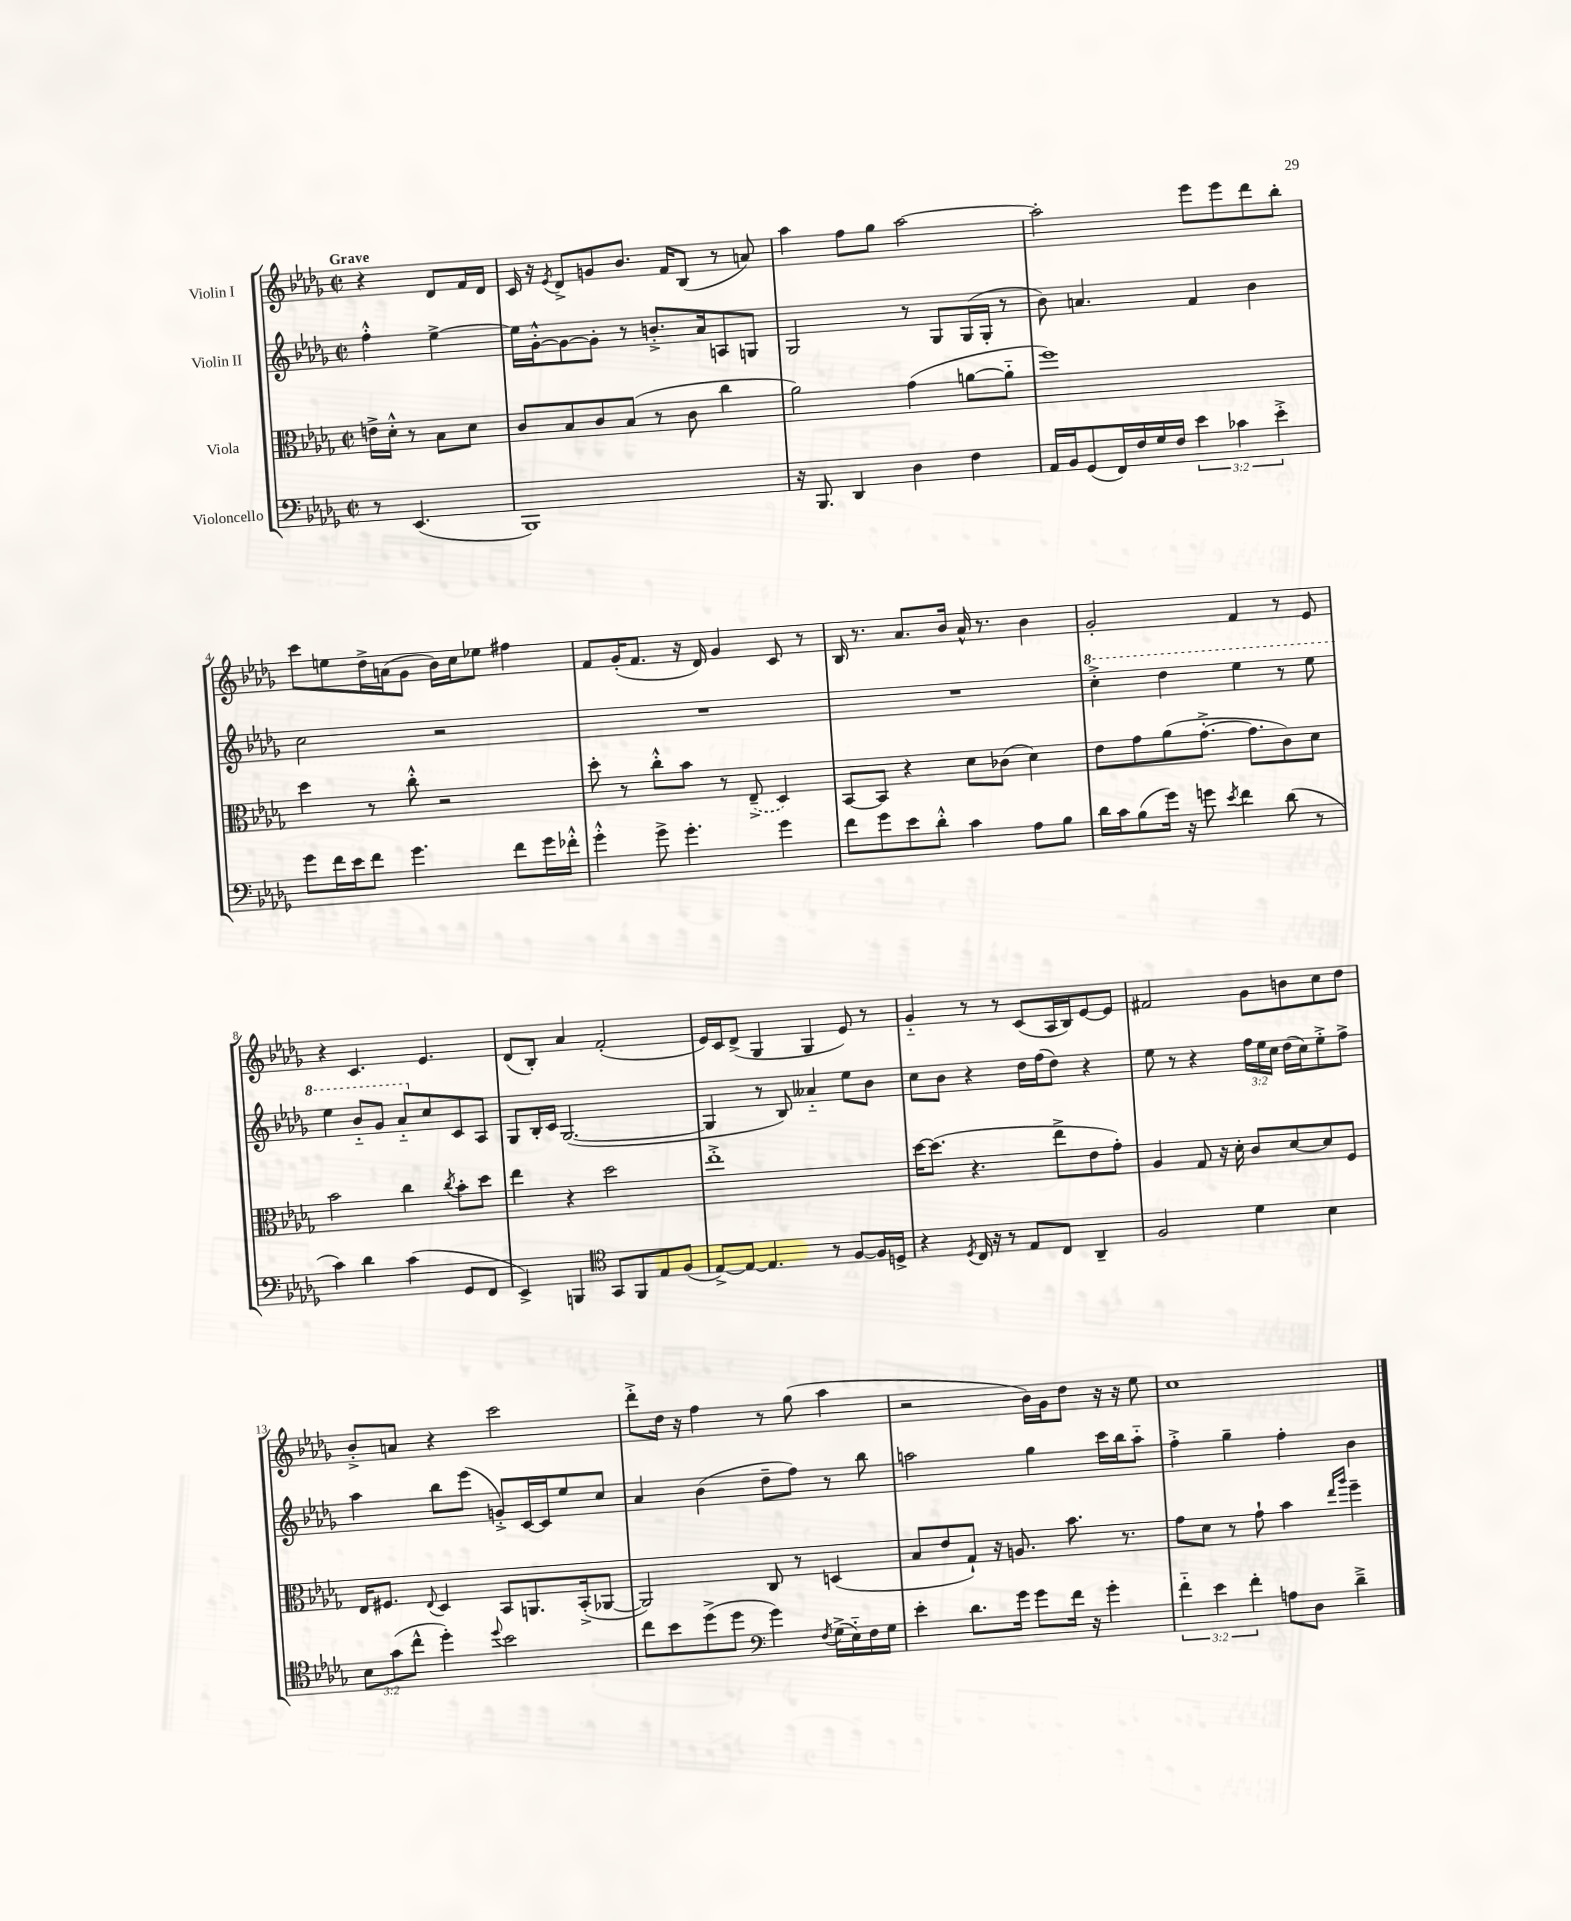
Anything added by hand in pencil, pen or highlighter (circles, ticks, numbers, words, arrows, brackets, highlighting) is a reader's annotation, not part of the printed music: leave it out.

**kern	**kern	**kern	**kern
*part4	*part3	*part2	*part1
*staff4	*staff3	*staff2	*staff1
*I"Violoncello	*I"Viola	*I"Violin II	*I"Violin I
*clefF4	*clefC3	*clefG2	*clefG2
*k[b-e-a-d-g-]	*k[b-e-a-d-g-]	*k[b-e-a-d-g-]	*k[b-e-a-d-g-]
*M2/2	*M2/2	*M2/2	*M2/2
*met(c|)	*met(c|)	*met(c|)	*met(c|)
=	=	=	=
!	!	!	!LO:TX:a:B:t=Grave
8r	16en^\LL	4ff'^^\	4r
.	16d-'^^\JJ	.	.
(4.EE-/	8r	.	.
.	8B-\L	[4ee-^\	8d-/L
.	8d-\J	.	16f/L
.	.	.	16d-/JJ
=1	=1	=1	=1
1BBB-)	8c/L	16ee-\LL]	16c/
.	.	[16g-'^^\J	16r
.	.	.	8qe-/
.	8B-/	8g-\_	8d-^/L
.	8c/	8g-'\J]	8gn/
.	(8B-/J	8r	8.b-/J
.	8r	8.bn'^/L	.
.	.	.	16f/KL
.	8c\	.	(8B-/J
.	.	16a-/k	.
.	4cc\	8An/	8r
.	.	8Gn/J	8an/)
=2	=2	=2	=2
16r	2a-\)	2G-/	4aa-\
8.BBB-/	.	.	.
4DD-/	.	.	8ff\L
.	.	.	8gg-\J
4D-\	(4g-\	8r	[2aa-\
.	.	8G-/L	.
4F\	[8an\L	(16G-/L	.
.	.	16G-'/JJ	.
.	8a\J]	8r	.
=3	=3	=3	=3
16AA-/LL	1ff)	8b-\)	2aa-'\]
16BB-/J	.	.	.
(8GG-/	.	4.an/	.
16FF/L)	.	.	.
16F/	.	.	.
16G-/	.	.	.
16F/JJ	.	.	.
6e-\	.	4f/	8eee-\L
.	.	.	8eee-\
6c-X\	.	.	.
.	.	4b-\	8ddd-\
6e-'^\	.	.	.
.	.	.	8bb-'\J
!!LO:LB:g=z
=4	=4	=4	=4
8g-\L	4dd-\	2cc\	8ccc\L
16f\L	.	.	8een\
16e-\J	.	.	.
8f\J	8r	.	16dd-^\L
.	.	.	(16an\J
4.g-\	8cc'^^\	.	8g-\J
.	2r	2r	16b-\LL)
.	.	.	16cc\J
.	.	.	8ee-X\J
8f\L	.	.	4ff#X\
16g-\L	.	.	.
16f-X'^^\JJ	.	.	.
=5	=5	=5	=5
4g-'^^\	8dd-'\	1r	8f/L
.	8r	.	(16g-'/K
.	.	.	8.f/J
8g-^\	8cc'^^\L	.	.
4.g-'\	8b-\J	.	16r
.	.	.	16d-/)
.	8r	.	4g-/
.	(8E-~^/	.	.
4g-\	4D-/)	.	8c/
.	.	.	8r
=6	=6	=6	=6
8f\L	[8BB-/L	1r	16B-/
.	.	.	8.r
8g-\	8BB-/J]	.	.
8e-\	4r	.	8.a-/L
8d-'^^\J	.	.	.
.	.	.	16b-/Jk
4c\	8d-\L	.	16a-^^/
.	.	.	8.r
.	(8c-X\J	.	.
8A-\L	4d-\)	.	4b-\
8B-\J	.	.	.
=7	=7	=7	=7
*	*	*8va	*
16d-\LL	8e-\L	4ccc'^\	2g-'/
16c\J	.	.	.
(8B-\	8g-\	.	.
16g-\Jk)	(8a-\	4ddd-\	.
16r	.	.	.
8gn\	[8.g-'^\J	.	.
8qe-/	.	.	.
4f\	.	4eee-\	4f/
.	8.g-\L]	.	.
(8d-\	8c\)	8r	8r
8r	8d-\J	8eee-\	8e-/
!!LO:LB:g=z
=8	=8	=8	=8
4c\)	2b-\	4eee-\	4r
4d-\	.	8bb-/L	4.c/
.	.	8gg-/J	.
(4c\	4cc\	8aa-/L	.
*	*	*X8va	*
.	.	8cc/	4.e-/
.	8qcc/	.	.
8GG-/L	8b-'\L	8c/	.
8FF/J	8dd-\J	8A-/J	.
=9	=9	=9	=9
4EE-^/)	4ee-\	8G-/L	(8d-/L
.	.	16B-'/L	8B-'/J)
.	.	16c/JJ	.
4BBBn/	4r	([2.G-/	4a-/
*clefC4	*	*	*
8GG-/L	2dd-\	.	(2f'/
8FF/	.	.	.
8E-/	.	.	.
(8F/J	.	.	.
=10	=10	=10	=10
[8E-^/L)	1ee-'^	4G-/]	16e-/LL)
.	.	.	16c/J
8E-/J_	.	.	(8d-^/J
4.E-/]	.	8r	4G-/
.	.	8B-/)	.
.	.	4a--X/	4G-/
8r	.	.	.
[8F/L	.	8ee-\L	8e-/)
16F/L]	.	8b-\J	8r
16Dn^/JJ	.	.	.
=11	=11	=11	=11
4r	[16dd-\KL	8cc\L	4g-/
.	(8.dd-\J]	.	.
.	.	8b-\J	.
8qD-/	.	.	.
16C/	4.r	4r	8r
16r	.	.	.
8r	.	.	8r
8E-/L	.	16dd-\LL	(8c/L
.	.	(16ff\J	.
8C/J	8ee-^\L	8dd-\J)	16A-/L
.	.	.	16B-/J)
4AA-~/	8e-\	4r	[8e-/
.	8g-'\J)	.	8e-/J]
=12	=12	=12	=12
2F/	4A-/	8ee-\	2f#X/
.	.	8r	.
.	8G-/	4r	.
.	16r	.	.
.	16d-'\	.	.
4d-\	8c/L	24ff\LL	8g-\L
.	.	24ee-\	.
.	.	24cc\JJ	.
.	[8d-/	(16dd-\LL	8bn\
.	.	16cc\J)	.
4B-\	8d-/]	8ee-'^\	8cc\
.	8F/J	8ff^\J	8dd-\J
!!LO:LB:g=z
=13	=13	=13	=13
12B-\L	16E-/KL	4aa-\	8b-'^/L
.	8.F#X/J	.	.
(12g-\	.	.	.
.	.	.	8an/J
12cc^^\J	.	.	.
.	8qqE-/	.	.
4dd-'\)	4D-/	8bb-\L	4r
.	.	(8eee-\J	.
8qqdd-/	.	.	.
2b-\	8BB-/L	8gn'^/L)	2ccc\
.	8.AAn/	[16c/L	.
.	.	16c/J]	.
.	.	8ee-/	.
.	(16BB-'^/k	.	.
.	[8AA-X/J	8cc/J	.
=14	=14	=14	=14
8cc\L	2AA-/])	4a-/	8ddd-'^\L
8b-\	.	.	16dd-\Jk
.	.	.	16r
(8dd-^\	.	(4b-\	4ff\
8dd-\J	.	.	.
*clefF4	*	*	*
4g-\)	8C/	8dd-~\L	8r
.	8r	8ff\J)	(8gg-\
8qF/	.	.	.
(16G-^\LL	(4Dn/	8r	4aa-\
16E-\)	.	.	.
16F\	.	8bb-\	.
16G-\JJ	.	.	.
=15	=15	=15	=15
4e-'\	8B-/L	2aan\	2r
.	8e-/	.	.
8.d-\L	8G-`/J)	.	.
.	16r	.	.
16g-\Jk	8.An/	.	.
8g-\L	.	4gg-\	16b-\LL)
.	.	.	16g-\J
16f\Jk	8.b-\	.	8dd-\J
16r	.	.	.
4g-'\	.	16ccc\LL	16r
.	8.r	16bb-\J	16r
.	.	8aa\J	8ee-\
=16	=16	=16	=16
6f\	8g-\L	4ff'^\	1cc
.	8d-\J	.	.
6e-\	.	.	.
.	8r	4gg-~\	.
6f'\	.	.	.
.	8g-`\	.	.
8An\L	4b-\	4ff'\	.
8D-\J	.	.	.
.	16qqee-/LL	.	.
.	16qqaa-/JJ	.	.
4d-~^\	4ff~\	4b-\	.
==	==	==	==
*-	*-	*-	*-
